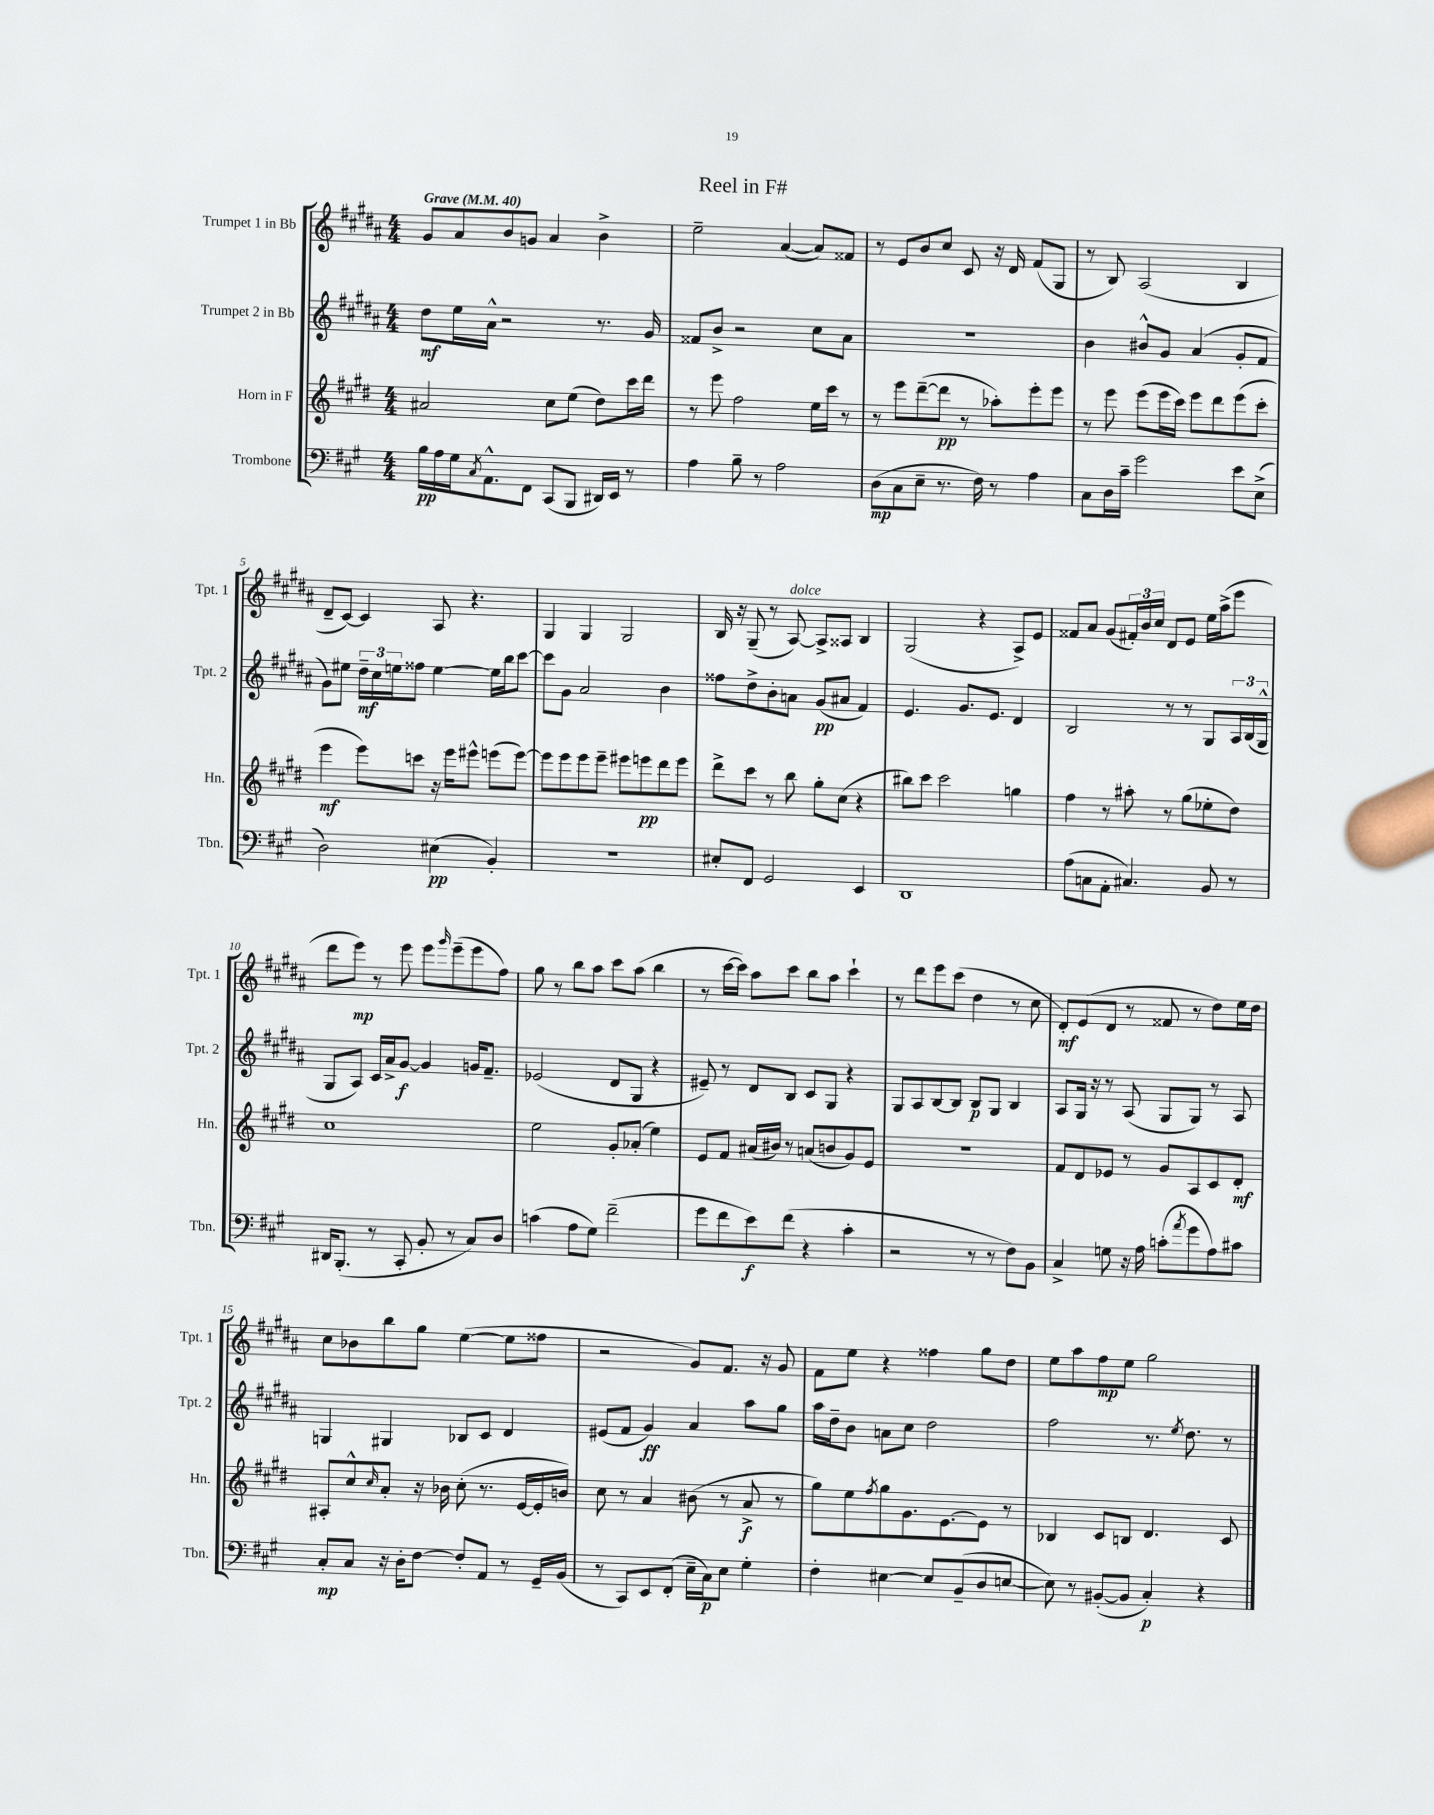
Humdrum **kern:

**kern	**kern	**kern	**kern
*staff4	*staff3	*staff2	*staff1
*clefF4	*clefG2	*clefG2	*clefG2
*k[f#c#g#]	*k[f#c#g#d#]	*k[f#c#g#d#a#]	*k[f#c#g#d#a#]
*M4/4	*M4/4	*M4/4	*M4/4
*MM40	*MM40	*MM40	*MM40
16B\LL	2a#/	8dd#\L	8g#/L
16A\	.	.	.
16G#\J	.	16ee\L	8a#/
8qC#/	.	.	.
8.AA^^\	.	16a#^^\JJ	.
.	.	2r	8b/
8FF#\J	.	.	8g/J
(8CC#/L	8cc#\L	.	4a#/
8BBB/J	(8ee\J	.	.
16DD#/LL)	8dd#\L)	8.r	4b^\
16EE/JJ	.	.	.
8r	16ccc#\L	.	.
.	16ddd#\JJ	16g#/	.
=	=	=	=
4A\	8r	8f##/L	2ee~\
.	8eee\	8b^/J	.
8B~\	2ff#\	2r	.
8r	.	.	.
2A\	.	.	([4a#/
.	16ee\LL	8cc#\L	8a#/]L)
.	16ccc#\JJ	.	.
.	8r	8a#\J	8f##/J
=	=	=	=
(8D\L	8r	1r	8r
8C#\	8eee\L	.	8e/L
8E~\J	([8ddd#~\	.	8b/
8.r	8ddd#\]J	.	8cc#/J
.	8r	.	8c#/
16F#\)	.	.	.
8r	8aa-'\L)	.	16r
.	.	.	16d#/
4A\	8eee'\	.	(8f#/L
.	8eee\J	.	8G#/J
=	=	=	=
8C#\L	8r	4b\	8r
16D\L	8eee\	.	8B/)
16c#~\JJ	.	.	.
2g#\	(8eee\L	8b#^^/L	(2A#/
.	16eee\L	8g#/J	.
.	16ccc#\JJ)	.	.
.	8eee\L	(4a#/	.
.	8ddd#\	.	.
8e\L	(8eee\	8g#'/L	4B/
(8E^\J	8ccc#'\J	8f#/J	.
=	=	=	=
2D\)	4eee\	8g#\L)	8d#~/L
.	.	8ee#\J	[8c#/J)
.	8eee\L)	24dd#~\LL	4c#/]
.	.	24cc#\	.
.	.	24ee\J	.
.	8ccc\J	8ff##\J	.
(4E#\	16r	[4ee\	8A#/
.	16eee\LK	.	.
.	8eee#^^\J	.	4.r
4BB'/)	(8eee\L	16ee\]LL	.
.	.	16bb\J	.
.	[8eee\J)	[8ccc#\J	.
=	=	=	=
1r	8eee\]L	8ccc#\]L	4G#/
.	8eee\	8g#\J	.
.	8eee\	2a#/	4G#/
.	8eee~\J	.	.
.	8eee#\L	.	2G#/
.	8eee\	.	.
.	8ddd#\	4b\	.
.	8eee\J	.	.
=	=	=	=
8E#'/L	8ddd#^\L	8ff##\L	16B/
.	.	.	16r
8FF#/J	8ccc#\J	8dd#^\	(8G#~/
2GG#/	8r	8b'\	8r
.	8bb\	8a\J	[8A#/)
.	8gg#'\L	(8g#/L	8A#^/]L
.	(8cc#\J	8a#/J	8A##/J
4EE/	4r	4f#/)	4B/
=	=	=	=
1DD	8bb#\L)	4.e/	(2G#/
.	8ccc#\J	.	.
.	2ccc#\	.	.
.	.	8.g#/L	.
.	.	.	4r
.	.	8.e/J	.
.	4gg\	4d#/	8A#^/L)
.	.	.	8e/J
=	=	=	=
(8A\L	4ff#\	2B/	8f##/L
8C\	.	.	8a#/J
8AA'\J	8r	.	(8g#/L
4.C#/)	8aa#'\	.	24f#'/L)
.	.	.	24b/
.	.	.	24cc#/JJ
.	8r	8r	8d#/L
.	(8gg#\L	8r	8e/J
8BB/	8ee-'\	8G#/L	16ee\LL
.	.	.	(16aa#^\J
8r	8dd#\J)	24A#/L	8eee\J
.	.	(24B/	.
.	.	24G#^^/JJ	.
=	=	=	=
16DD#/LK	1cc#	8G#/L	8ddd#\L
(8.BBB'/J	.	.	.
.	.	8A#/J)	8eee\J)
8r	.	16c#/LL	8r
.	.	16a#^/J	.
8CC#'/	.	[8g#/J	8eee\
8BB'/	.	4g#/]	8eee\L
.	.	.	16qqggg#/
8r	.	.	(8eee~\
8C#/L)	.	16g/LK	8eee\
.	.	8.f#~/J	.
8D/J	.	.	8ff#\J)
=	=	=	=
(4c\	2ee\	(2e-/	8gg#\
.	.	.	8r
8A\L	.	.	8bb\L
8G#\J)	.	.	8aa#\J
(2f#~\	8g#'/L	8d#/L	8ccc#\L
.	(8a-'/J	8G#/J	(8aa#\J
.	4ee\)	4r	4bb\
=	=	=	=
8g#\L	8e/L	8e#~/)	8r
8f#\	8f#/J	8r	[16ccc#\LL
.	.	.	16ccc#\]JJ)
8e\)	(16a#/LL	8d#/L	8aa#\L
.	16b#/JJ)	.	.
(8f#\J	8r	8B/J	8ccc#\J
4r	(8a/L	8c#/L	8bb\L
.	8b/	8G#/J	8aa#\J
4c#'\	8g#/)	4r	4ccc#`\
.	8e/J	.	.
=	=	=	=
2r	1r	8G#/L	8r
.	.	8A#/	8ddd#\L
.	.	[8B/	8eee\
.	.	8B/]J	(8ccc#\J
8r	.	8B/L	4dd#\
8r	.	8G#/J	.
8F#\L)	.	4B/	8r
8BB\J	.	.	8cc#\
=	=	=	=
4C#^/	8f#/L	8A#/L	8d#'/L)
.	8d#/	16G#/Jk	(8e/
.	.	16r	.
8G\	8e-/J	8r	8d#/J
16r	8r	(8A#/	8r
16A\	.	.	.
(8c'\L	8g#/L	8G#/L	8f##/
8qa/	.	.	.
8g#\	8A/	8G#/J)	8r
8A\)	8c#/	8r	8dd#\L)
8c#\J	8d#'/J	8A#/	16ee\L
.	.	.	16dd#\JJ
=	=	=	=
8C#'/L	8A#'/L	4G/	8cc#\L
8C#/J	8cc#^^/	.	8b-\
.	16qqcc#/	.	.
16r	8a'/J	4G#/	8bb\
16D'\LK	.	.	.
[8F#\J	16r	.	8gg#\J
.	16b-\	.	.
8F#'/]L	(8cc#'\	8B-/L	([4ee\
8AA/J	8.r	8c#/J	.
8r	.	4d#/	8ee\]L
.	[16e/LL	.	.
16GG#~/LL	16e'/]	.	8ff##\J
(16BB/JJ	16b/JJ)	.	.
=	=	=	=
8r	8cc#\	(8e#/L	2r
8CC#/L)	8r	8f#/J	.
8EE/	4a/	4g#/)	.
(8FF#'/J	.	.	.
16E~\LL	(8b#\	4a#/	8g#/L)
16C#\J)	.	.	.
8E\J	8r	.	8.f#/J
4G#'\	8a^/	8aa#\L	.
.	.	.	16r
.	8r	8gg#\J	8g#/
=	=	=	=
4F#'\	8gg#\L)	16aa#\LL	8f#\L
.	.	16dd#~\J	.
.	8ee\	8b\J	8ee\J
.	8qff#/	.	.
[4E#\	8gg#\	8a\L	4r
.	8.g#\	8cc#\J	.
8E#/]L	.	2dd#\	4ff##\
.	[8.e\	.	.
(8BB~/	.	.	.
8D/	8e\]J	.	8gg#\L
[8E/J	8r	.	8dd#\J
=	=	=	=
8E\])	4B-/	2ff#\	8ee\L
8r	.	.	8aa#\
([8BB#'/L	8c#/L	.	8ff#\
8BB#/]J	8B/J	.	8ee\J
4C#'/)	4.d#/	8.r	2gg#\
.	.	8qee/	.
.	.	8.dd#\	.
4r	.	.	.
.	8c#/	8r	.
==	==	==	==
*-	*-	*-	*-
